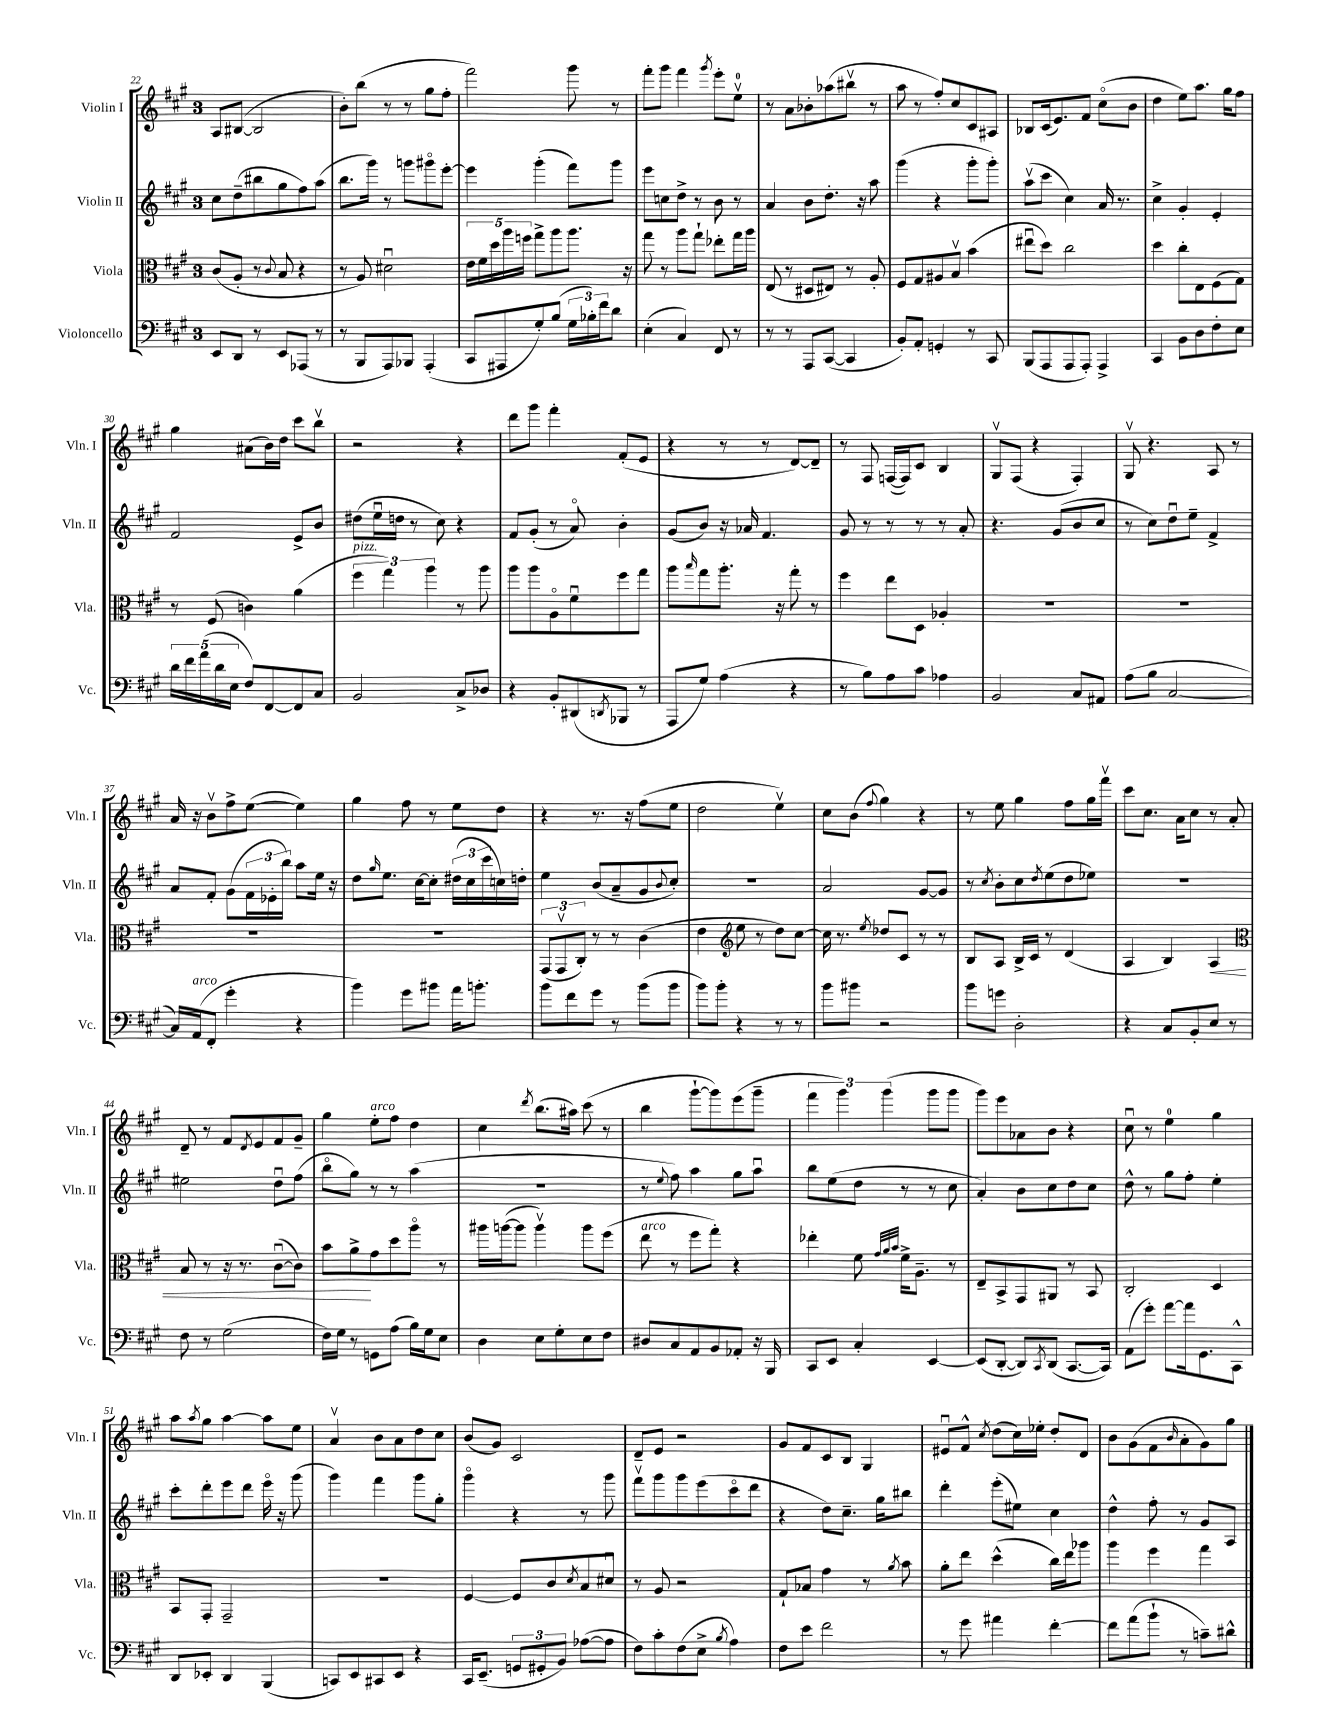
<<
\new StaffGroup <<
\new Staff = "s0" \with { instrumentName = "Violin I" shortInstrumentName = "Vln. I" } {
    \clef treble \key a \major \once \override Staff.TimeSignature.style = #'single-digit \time 3/4
    a8 bis8~( bis2 |
    b'8-.) b''8( r8 r8 gis''8 fis''8-. |
    fis'''2) gis'''8 r8 |
    fis'''8-. gis'''8 fis'''4 \acciaccatura { gis'''8 } e'''8-. e''8-0\upbow |
    r8 a'8 bes'8-. aes''8( bis''8\upbow r8 |
    a''8 r8 fis''8-.) cis''8 cis'8 ais8 |
    bes8 cis'16( e'8.) fis'8 cis''8\flageolet( b'8 |
    d''4 e''8) a''8. gis''16 fis''8 |
    gis''4 ais'8( b'16) d''16 cis'''8 b''8\upbow |
    r2 r4 |
    d'''8 gis'''8 fis'''4-. fis'8-.( e'8 |
    r4 r8 r8 d'8~) d'8-- |
    r8 fis8 f16~( f16) cis'8 b4 |
    gis8\upbow fis8( r4 fis4-.) |
    gis8\upbow r4. a8 r8 |
    a'16 r16 b'8\upbow fis''8-> e''8~( e''4) |
    gis''4 fis''8 r8 e''8 d''8 |
    r4 r8. r16 fis''8( e''8 |
    d''2 e''4\upbow) |
    cis''8 b'8( \appoggiatura { fis''8 } gis''4) r4 |
    r8 e''8 gis''4 fis''8 gis''16 fis'''16\upbow |
    cis'''8 cis''8. a'16 cis''8 r8 a'8-. |
    d'8-- r8 fis'8 \acciaccatura { d'8 } e'8 fis'8 gis'8-- |
    gis''4 e''8-.^\markup { \italic "arco" } fis''8 d''4 |
    cis''4 \acciaccatura { d'''8 } b''8.( ais''16) cis'''8( r8 |
    b''4 gis'''8~-! gis'''8) e'''8( gis'''8-- |
    \tuplet 3/2 { fis'''4 gis'''4) gis'''4( } gis'''8 gis'''8 |
    gis'''8) e'''8 aes'8 b'8 r4 |
    cis''8\downbow r8 e''4-0 gis''4 |
    a''8 \acciaccatura { a''8 } gis''8 a''4~ a''8 e''8 |
    a'4\upbow b'8 a'8 d''8 cis''8 |
    b'8( gis'8) cis'2 |
    d'8-- e'8 r2 |
    gis'8 fis'8 cis'8 b8 gis4 |
    eis'8\downbow fis'8-^ \acciaccatura { cis''8 } d''8( cis''16) ees''16-. d''8-. d'8 |
    b'8 gis'8( fis'8 \grace { b'16 } a'8-. gis'8) gis''8 \bar "|." |
}
\new Staff = "s1" \with { instrumentName = "Violin II" shortInstrumentName = "Vln. II" } {
    \clef treble \key a \major \once \override Staff.TimeSignature.style = #'single-digit \time 3/4
    cis''8 d''8--( bis''8 gis''8 fis''8) a''8( |
    b''8. gis'''16) r8 g'''8 gis'''8\flageolet e'''8~-. |
    e'''4 gis'''4-.( fis'''8) gis'''8 |
    e'''8 c''8 d''8-> r8 b'8 r8 |
    a'4 b'8 d''8.-. r16 a''8 |
    gis'''4( r4 gis'''8-. gis'''8-.) |
    a''8\upbow( cis'''8 cis''4) a'16 r8. |
    cis''4-> gis'4-. e'4-. |
    fis'2 e'8-> b'8 |
    dis''8( e''16\downbow d''16 r8 cis''8) r4 |
    fis'8 gis'8-.( r8 a'8\flageolet) b'4-. |
    gis'8( b'8) r16 aes'16 fis'4. |
    gis'8 r8 r8 r8 r8 a'8-. |
    r4. gis'8( b'8 cis''8 |
    r8 cis''8) d''8\downbow e''8-- fis'4-> |
    a'8 fis'8-. gis'8( \tuplet 3/2 { fis'16 ees'16-. b''16) } a''8 e''16 r16 |
    d''8 \grace { gis''16 } e''8. cis''16~ cis''8-. \tuplet 3/2 { dis''16( cis''16 cis'''16 } c''16) d''16-. |
    e''4 b'8( a'8-- gis'8 \appoggiatura { b'8 } cis''8-.) |
    R2. |
    a'2 gis'8~ gis'8 |
    r8 \acciaccatura { cis''8 } b'8-. cis''8 \acciaccatura { d''8 } e''8( d''8 ees''8) |
    R2. |
    eis''2 d''8\downbow fis''8( |
    b''8\flageolet gis''8) r8 r8 a''4( |
    R2. |
    r8 \appoggiatura { e''8 } fis''8) a''4 gis''8 a''8\downbow |
    b''8 e''8( d''8 r8 r8 cis''8 |
    a'4-.) b'8 cis''8 d''8 cis''8 |
    d''8-^ r8 gis''8 fis''8-. e''4-. |
    cis'''8-. d'''8-. e'''8 d'''8 e'''16\flageolet r16 gis'''8( |
    gis'''4) fis'''4 gis'''8 gis''8-. |
    gis'''4\flageolet r4 r8 gis'''8 |
    fis'''8\upbow gis'''8 gis'''8 e'''8( cis'''8\flageolet d'''8 |
    r4 d''8) cis''8.-- gis''16 bis''8 |
    d'''4-. e'''8-.( eis''8) cis''4 |
    d''4-^ fis''8-. r8 gis'8 a8 \bar "|." |
}
\new Staff = "s2" \with { instrumentName = "Viola" shortInstrumentName = "Vla." } {
    \clef alto \key a \major \once \override Staff.TimeSignature.style = #'single-digit \time 3/4
    cis'8( a8-. r8 \appoggiatura { cis'8 } b8 r4 |
    r8 a8) dis'2\downbow |
    \tuplet 5/4 { e'16 fis'16 d''16 a''16 f''16 } gis''8-> a''8 a''8. r16 |
    gis''8 r8 a''8 gis''8-! ees''8-. gis''16 a''16 |
    e8( r8 dis8 eis8) r8 a8-. |
    fis8 gis8 ais8 b8\upbow b'4( |
    eis''8\downbow d''8) cis''2 |
    d''4 cis''8-. e8 fis8( gis8) |
    r8 fis8( c'4) a'4( |
    \tuplet 3/2 { fis''4^\markup { \italic "pizz." } gis''4) a''4 } r8 a''8 |
    a''8 a''8 a8\flageolet fis'8\downbow fis''8 gis''8 |
    a''8 \grace { b''16 } gis''8 a''8.-. r16 gis''8-. r8 |
    fis''4 e''8 d8 aes4-. |
    R2. |
    R2. |
    R2. |
    R2. |
    \tuplet 3/2 { gis,8( gis,8\upbow cis8-.) } r8 r8 cis'4( |
    e'4 \clef treble e''8 r8 d''8) cis''8~ |
    cis''16 r8. \acciaccatura { e''8 } des''8 cis'8 r8 r8 |
    b8 a8 b16-> cis'16 r8 d'4( |
    a4 b4) a4\< |
    \clef alto b8 r8 r16 r8. cis'8~\downbow( cis'8) |
    b'8 a'8->\! gis'8 d''8 a''8\flageolet r8 |
    ais''16 a''16~( a''8 a''4\upbow) a''8 fis''8( |
    e''8^\markup { \italic "arco" } r8 fis''8 gis''8-.) r4 |
    ees''4-. fis'8 \grace { gis'32 a'32 b'32 } fis'16-> a8.-- r8 |
    e8-- b,8-> gis,8 ais,8 r8 b,8 |
    cis2-. d4 |
    b,8 gis,8-. gis,2-- |
    R2. |
    fis4~ fis8 cis'8 \acciaccatura { d'8 } b8 dis'8\downbow |
    r8 a8 r2 |
    gis8-! bes8 gis'4 r8 \acciaccatura { a'8 } b'8 |
    a'8-. e''8 d''4-^( cis''16) e''16 aes''8 |
    a''4 fis''4 gis''4 \bar "|." |
}
\new Staff = "s3" \with { instrumentName = "Violoncello" shortInstrumentName = "Vc." } {
    \clef bass \key a \major \once \override Staff.TimeSignature.style = #'single-digit \time 3/4
    e,8 d,8 r8 e,8 aes,,8( r8 |
    r8 b,,8 a,,8) bes,,8 a,,4-.( |
    cis,8 ais,,8 gis8-.) b8( \tuplet 3/2 { gis16 bes16-.) fis'16 } d'8 |
    e4-.( cis4) fis,8 r8 |
    r8 r8 a,,8 cis,8~( cis,4 |
    b,8-.) a,8-. g,4-. r8 cis,8 |
    b,,8( a,,8 a,,8 a,,8-.) a,,4-> |
    cis,4 b,8 d8 fis8-. e8 |
    \tuplet 5/4 { d'16 fis'16 a'16( d'16 e16 } fis8) fis,8~ fis,8 cis8 |
    b,2 cis8-> des8 |
    r4 b,8-. dis,8( \acciaccatura { d,8 } bes,,8 r8 |
    a,,8 gis8) a4( r4 |
    r8 b8) a8 cis'8 aes4 |
    b,2 cis8 ais,8 |
    a8( b8 cis2~ |
    cis16) a,16^\markup { \italic "arco" }( fis,8-. gis'4-. r4 |
    b'4) gis'8 bis'8 a'16 b'8.-. |
    b'8 fis'8 gis'8 r8 b'8( b'8 |
    b'8) b'8-. r4 r8 r8 |
    b'8 bis'8 r2 |
    b'8 g'8 d2-. |
    r4 cis8 b,8-. e8 r8 |
    fis8 r8 gis2( |
    fis16) gis16 r8 g,8 a8( b16) gis16 e8 |
    d4 e8 gis8-. e8 fis8 |
    dis8 cis8 a,8 b,8 aes,8-. r16 b,,16 |
    cis,8 e,8 cis4-. e,4~ |
    e,8( d,8~-. d,8) \acciaccatura { cis,8 } d,8( cis,8.~ cis,16) |
    a,8( gis'8-.) a'8~ a'16 gis,8. cis,8-^ |
    d,8 ees,8-. d,4 b,,4( |
    c,8) e,8 cis,8 e,8 r4 |
    cis,16 e,8.--( \tuplet 3/2 { g,8 gis,8-. b,8) } aes8~( aes8 |
    fis8) cis'8-. fis8( e8-> \acciaccatura { b8 } a4) |
    fis8 e'8 fis'2 |
    r8 gis'8 ais'4 fis'4~-. |
    fis'8 a'8( b'8-! r8 c'8--) dis'8-^ \bar "|." |
}
>>
>>
\layout { \context { \Score currentBarNumber = #22 } }
